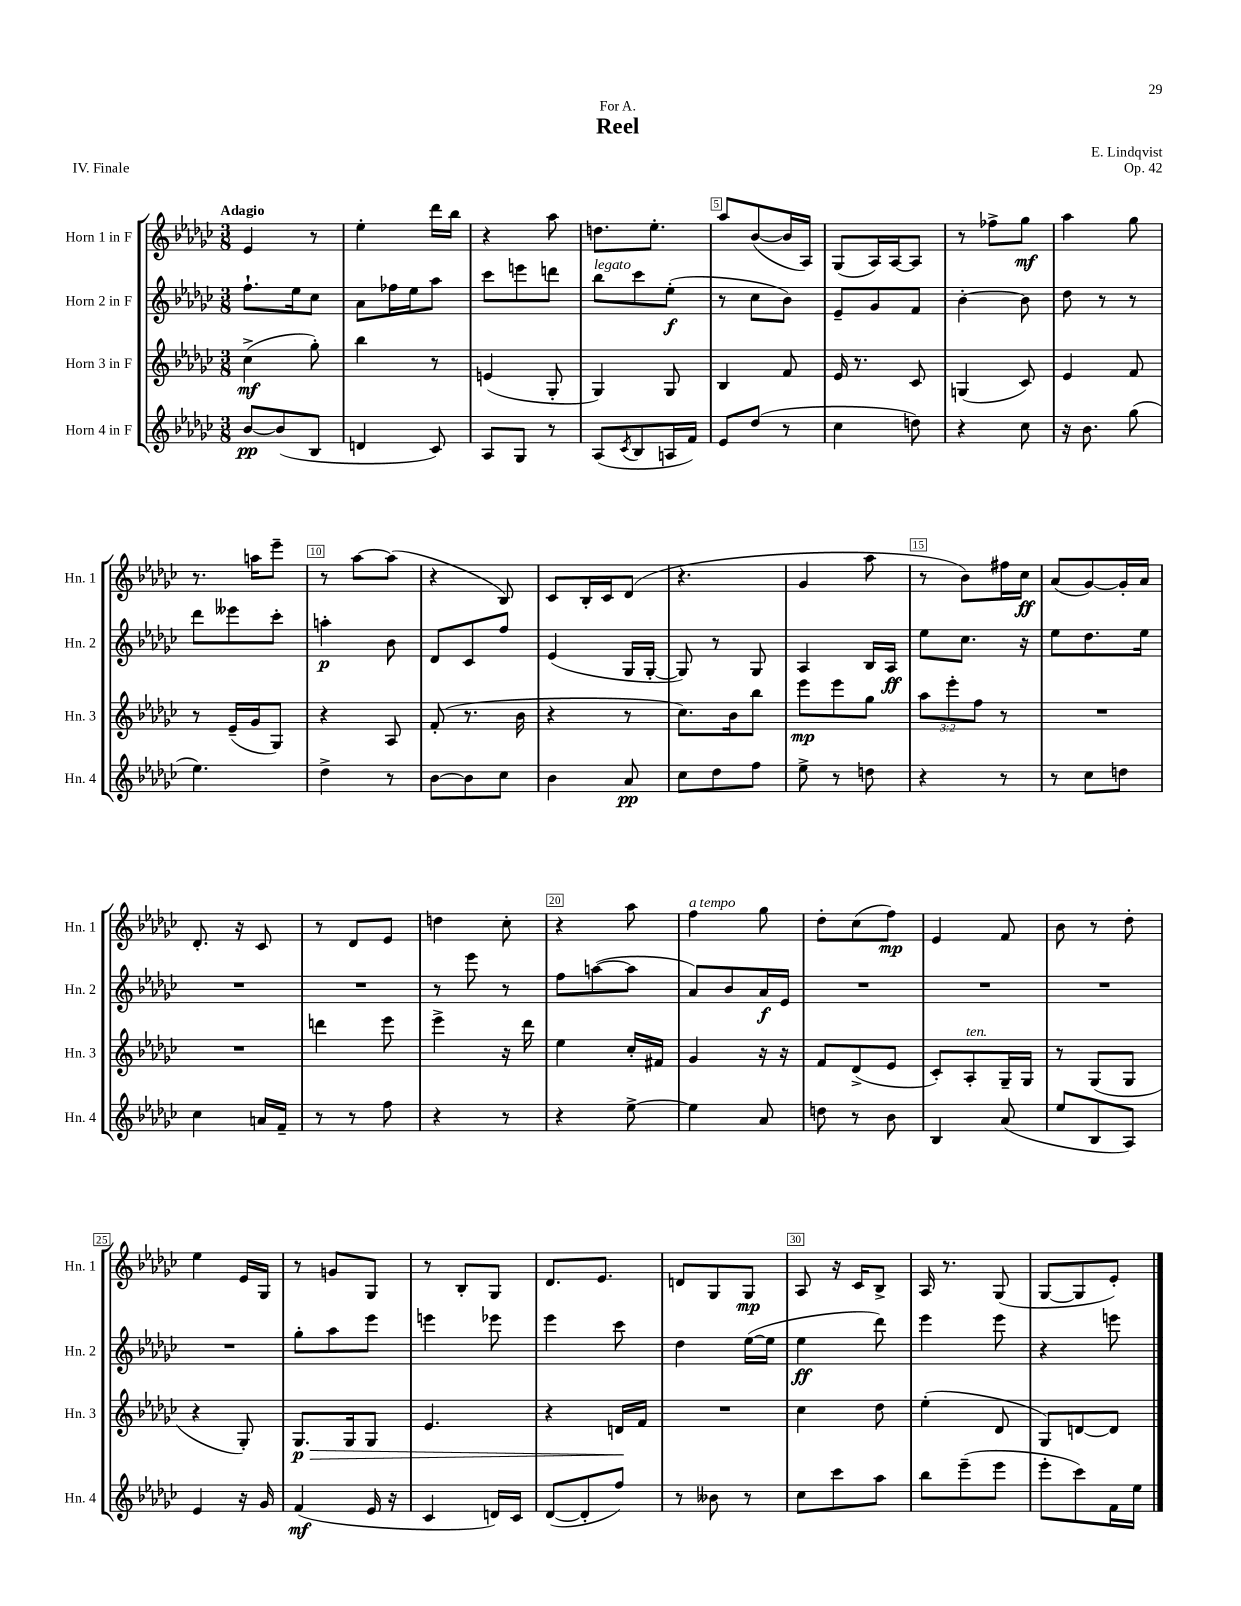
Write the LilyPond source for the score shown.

\header { title = "Reel" composer = "E. Lindqvist" dedication = "For A." opus = "Op. 42" piece = "IV. Finale" }
<<
\new StaffGroup <<
\new Staff = "s0" \with { instrumentName = "Horn 1 in F" shortInstrumentName = "Hn. 1" } {
    \clef treble \key ges \major \numericTimeSignature \time 3/8 \tempo "Adagio"
    ees'4 r8 |
    ees''4-. des'''16 bes''16 |
    r4 aes''8 |
    d''8. ees''8.-. |
    aes''8 bes'8~( bes'16 aes16) |
    ges8( aes16) aes16~ aes8 |
    r8 fes''8-> ges''8\mf |
    aes''4 ges''8 |
    r8. a''16 ees'''8-- |
    r8 aes''8~ aes''8( |
    r4 bes8) |
    ces'8 bes16-. ces'16 des'8( |
    r4. |
    ges'4 aes''8 |
    r8 bes'8) fis''16 ces''16\ff |
    aes'8( ges'8~) ges'16-. aes'16 |
    des'8.-. r16 ces'8 |
    r8 des'8 ees'8 |
    d''4 ces''8-. |
    r4 aes''8 |
    f''4^\markup { \italic "a tempo" } ges''8 |
    des''8-. ces''8( f''8\mp) |
    ees'4 f'8 |
    bes'8 r8 des''8-. |
    ees''4 ees'16 ges16 |
    r8 g'8 ges8 |
    r8 bes8-. ges8 |
    des'8. ees'8. |
    d'8 ges8 ges8\mp |
    aes8 r16 ces'16 bes8-> |
    aes16 r8. ges8( |
    ges8~ ges8 ees'8-.) \bar "|." |
}
\new Staff = "s1" \with { instrumentName = "Horn 2 in F" shortInstrumentName = "Hn. 2" } {
    \clef treble \key ges \major \numericTimeSignature \time 3/8
    f''8.-! ees''16 ces''8 |
    aes'8 fes''16 ees''16 aes''8 |
    ces'''8 e'''8 d'''8 |
    bes''8^\markup { \italic "legato" } ces'''8 ees''8-.\f( |
    r8 ces''8 bes'8) |
    ees'8-- ges'8 f'8 |
    bes'4~-. bes'8 |
    des''8 r8 r8 |
    des'''8 eeses'''8 ces'''8-. |
    a''4-.\p bes'8 |
    des'8 ces'8 f''8 |
    ees'4( ges16 ges16~-. |
    ges8) r8 ges8 |
    aes4 bes16 aes16\ff |
    ees''8 ces''8. r16 |
    ees''8 des''8. ees''16 |
    R4. |
    R4. |
    r8 ees'''8 r8 |
    f''8 a''8~( a''8 |
    aes'8) bes'8 aes'16\f ees'16 |
    R4. |
    R4. |
    R4. |
    R4. |
    ges''8-. aes''8 ees'''8 |
    e'''4 ees'''8 |
    ees'''4 ces'''8 |
    des''4 ees''16~( ees''16 |
    ees''4\ff des'''8) |
    ees'''4 ees'''8 |
    r4 e'''8 \bar "|." |
}
\new Staff = "s2" \with { instrumentName = "Horn 3 in F" shortInstrumentName = "Hn. 3" } {
    \clef treble \key ges \major \numericTimeSignature \time 3/8 \override Staff.TupletNumber.text = #tuplet-number::calc-fraction-text
    ces''4->\mf( ges''8-.) |
    bes''4 r8 |
    e'4( ges8-. |
    ges4) ges8 |
    bes4 f'8 |
    ees'16 r8. ces'8 |
    g4( ces'8) |
    ees'4 f'8 |
    r8 ees'16--( ges'16 ges8) |
    r4 aes8 |
    f'8-.( r8. bes'16 |
    r4 r8 |
    ces''8.) bes'16 bes''8 |
    ees'''8\mp ees'''8 ges''8 |
    \tuplet 3/2 { aes''8 ees'''8-. f''8 } r8 |
    R4. |
    R4. |
    d'''4 ees'''8 |
    ees'''4-> r16 des'''16 |
    ees''4 ces''16-. fis'16 |
    ges'4 r16 r16 |
    f'8 des'8->( ees'8 |
    ces'8-.) aes8-.^\markup { \italic "ten." } ges16-- ges16 |
    r8 ges8( ges8 |
    r4 ges8-.) |
    ges8.\p\> ges16 ges8 |
    ees'4. |
    r4 d'16\! f'16 |
    R4. |
    ces''4 des''8 |
    ees''4-.( des'8 |
    ges8) d'8~ d'8 \bar "|." |
}
\new Staff = "s3" \with { instrumentName = "Horn 4 in F" shortInstrumentName = "Hn. 4" } {
    \clef treble \key ges \major \numericTimeSignature \time 3/8
    bes'8~\pp bes'8( bes8 |
    d'4 ces'8) |
    aes8 ges8 r8 |
    aes8( \acciaccatura { ces'8 } bes8 a16 f'16) |
    ees'8 des''8( r8 |
    ces''4 d''8) |
    r4 ces''8 |
    r16 bes'8. ges''8( |
    ees''4.) |
    des''4-> r8 |
    bes'8~ bes'8 ces''8 |
    bes'4 aes'8\pp |
    ces''8 des''8 f''8 |
    ees''8-> r8 d''8 |
    r4 r8 |
    r8 ces''8 d''8 |
    ces''4 a'16 f'16-- |
    r8 r8 f''8 |
    r4 r8 |
    r4 ees''8~-> |
    ees''4 aes'8 |
    d''8 r8 bes'8 |
    bes4 aes'8( |
    ees''8 bes8 aes8) |
    ees'4 r16 ges'16 |
    f'4\mf( ees'16 r16 |
    ces'4 d'16) ces'16 |
    des'8~( des'8-. f''8) |
    r8 beses'8 r8 |
    ces''8 ces'''8 aes''8 |
    bes''8 ees'''8--( ees'''8 |
    ees'''8-. ces'''8) f'16 ees''16 \bar "|." |
}
>>
>>
\layout { \context { \Score \override BarNumber.break-visibility = ##(#f #t #t) barNumberVisibility = #(every-nth-bar-number-visible 5) \override BarNumber.stencil = #(make-stencil-boxer 0.1 0.3 ly:text-interface::print) } }
